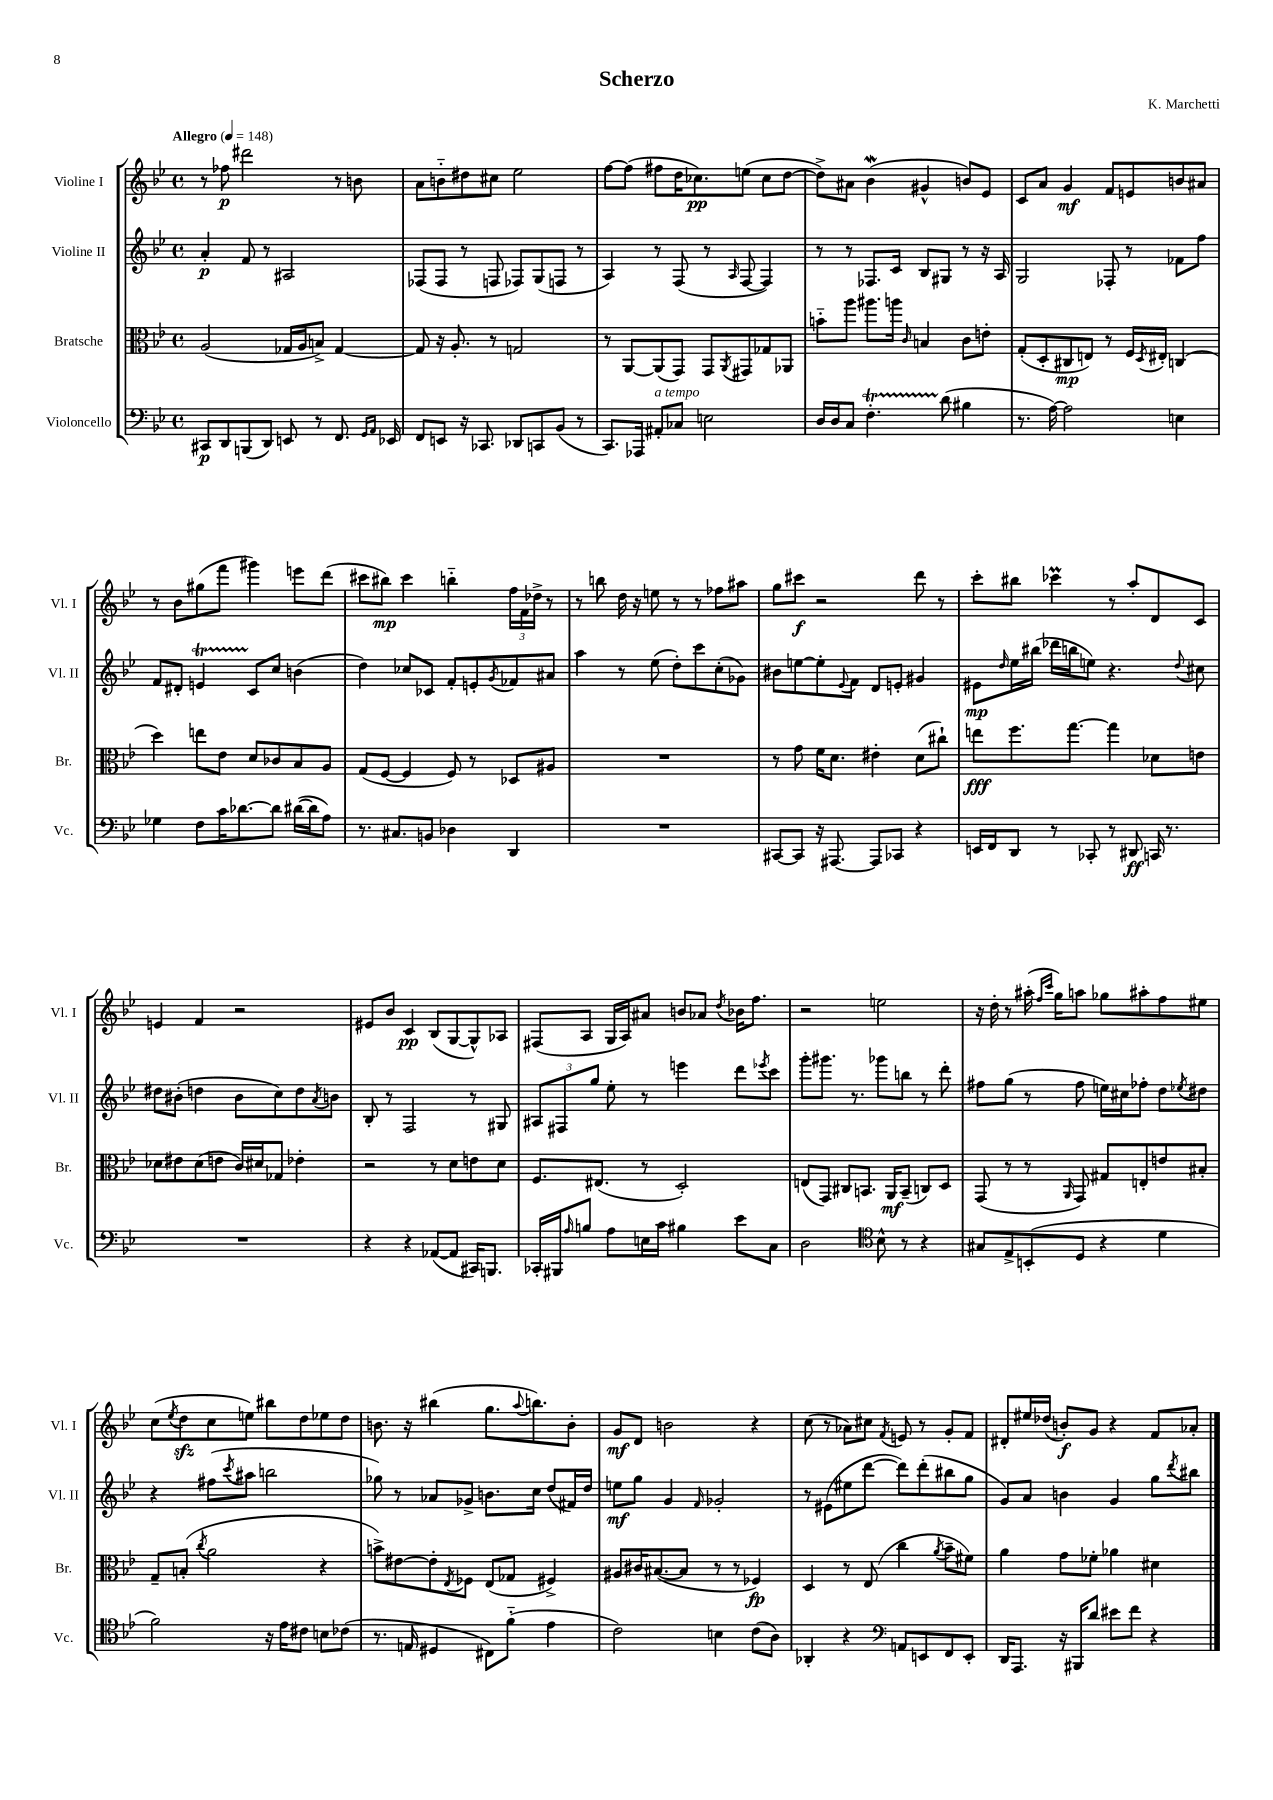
\header { title = "Scherzo" composer = "K. Marchetti" }
<<
\new StaffGroup <<
\new Staff = "s0" \with { instrumentName = "Violine I" shortInstrumentName = "Vl. I" } {
    \clef treble \key bes \major \defaultTimeSignature \time 4/4 \tempo "Allegro" 4 = 148
    r8 fes''8\p dis'''2 r8 b'8 |
    a'8 b'8-_ dis''8 cis''8 ees''2 |
    f''8~ f''8( fis''8 d''16 ces''8.\pp) e''8( ces''8 d''8~ |
    d''8->) ais'8 bes'4\mordent( gis'4-^ b'8) ees'8 |
    c'8 a'8 g'4\mf f'8 e'8 b'8 ais'8 |
    r8 bes'8 gis''8( f'''8 gis'''4) e'''8 d'''8( |
    cis'''8 bis''8\mp) cis'''4 b''4-_ \tuplet 3/2 { f''16 f'16 des''16-> } r8 |
    r8 b''8 d''16 r16 e''8 r8 r8 fes''8 ais''8 |
    g''8 cis'''8\f r2 d'''8 r8 |
    c'''8-. bis''8 ces'''4\prall r8 a''8-. d'8 c'8 |
    e'4 f'4 r2 |
    eis'8 bes'8 c'4\pp bes8( g8~ g8-^) aes8 |
    fis8( a8 g16 a16) ais'8 b'8 aes'8 \acciaccatura { d''8 } bes'16 f''8. |
    r2 e''2 |
    r16 d''16-. r8 ais''16-.( \grace { f''16 c'''16 } g''16) a''8 ges''8 ais''8-. f''8 eis''8 |
    c''8( \acciaccatura { ees''8 } d''8\sfz c''8 e''8) bis''8 d''8 ees''8 d''8 |
    b'8. r16 bis''4( g''8. \appoggiatura { a''8 } b''8.) b'8-. |
    g'8\mf d'8 b'2 r4 |
    c''8( r8 aes'8) cis''8 \acciaccatura { f'8 } e'8 r8 g'8-. f'8 |
    dis'8-. eis''16 des''16( b'8-.\f) g'8 r4 f'8 aes'8-. \bar "|." |
}
\new Staff = "s1" \with { instrumentName = "Violine II" shortInstrumentName = "Vl. II" } {
    \clef treble \key bes \major \defaultTimeSignature \time 4/4
    a'4-.\p f'8 r8 ais2 |
    fes8( fes8 r8 f8 fes8) g8( f8 r8 |
    a4) r8 f8( r8 \grace { a16 } f8~ f4) |
    r8 r8 fes8. c'16 bes8 gis8 r8 r16 a16 |
    g2 fes8-. r8 fes'8 f''8 |
    f'8 dis'8-. e'4\startTrillSpan c'8\stopTrillSpan c''8 b'4( |
    d''4) ces''8 ces'8 f'8-. e'8-. \acciaccatura { g'8 } fes'8 ais'8 |
    a''4 r8 ees''8( d''8-.) c'''8 c''8-.( ges'8) |
    bis'8 e''8~ e''8-. \appoggiatura { ees'8 } f'8 d'8 e'8-. gis'4 |
    eis'8\mp \grace { d''16 } ees''16 bis''16( des'''16 b''16 e''8) r4. \appoggiatura { d''8 } cis''8 |
    dis''8 bis'8-.( d''4 bis'8 c''8) d''8 \acciaccatura { a'8 } b'8 |
    bes8-. r8 f2 r8 gis8 |
    \tuplet 3/2 { ais8 fis8 g''8 } ees''8-. r8 e'''4 d'''8 \acciaccatura { ees'''8 } c'''8 |
    g'''8-. gis'''8. r8. ges'''8 b''8 r8 d'''8-. |
    fis''8 g''8( r8 fis''8 e''16) cis''16 fes''8-. d''8 \acciaccatura { ees''8 } dis''8 |
    r4 fis''8( \acciaccatura { c'''8 } ais''8 b''2 |
    ges''8) r8 aes'8 ges'8-> b'8. c''16 d''8( fis'16) d''16 |
    e''8\mf g''8 g'4 \grace { f'16 } ges'2-. |
    r8 eis'8( eis''8 d'''8~ d'''8) d'''8-.( bis''8 g''8 |
    g'8) a'8 b'4 g'4 g''8 \acciaccatura { d'''8 } bis''8 \bar "|." |
}
\new Staff = "s2" \with { instrumentName = "Bratsche" shortInstrumentName = "Br." } {
    \clef alto \key bes \major \defaultTimeSignature \time 4/4
    a2( ges16 a16 b8->) ges4~ |
    ges8 r16 a8.-. r8 g2 |
    r8 a,8~ a,8( g,8) g,8 \acciaccatura { a,8 } gis,8 ges8 aes,8 |
    b'8-_ a''8 ais''8. a''16 \grace { c'16 } b4 c'8 e'8-. |
    g8-.( d8-. cis8\mp e8) r8 f16 \acciaccatura { d8 } eis16-. c4( |
    d''4) e''8 ees'8 d'8 ces'8 bes8 a8 |
    g8( f8~ f4 f8) r8 des8 ais8 |
    R1 |
    r8 g'8 f'16 d'8. eis'4-. d'8( cis''8-!) |
    e''8\fff f''8. g''8.~ g''4 des'8 e'8 |
    des'8 eis'8 des'8( e'8 c'16) dis'16 ges8 ees'4-. |
    r2 r8 d'8 e'8 d'8 |
    f8. eis8.( r8 d2-.) |
    e8( g,8) cis8 b,8. a,16\mf b,8--( c8) d8 |
    g,8( r8 r8 \grace { a,16 } g,8) gis8 e8-. e'8 bis8-. |
    g8-- b8-.( \acciaccatura { c''8 } a'2 r4 |
    b'8->) eis'8~ eis'8-. \acciaccatura { ees8 } fes8 ees8( ges8 fis4->) |
    ais8 cis'16 bis8.~( bis8 r8 r8 fes4\fp) |
    d4 r8 ees8( c''4 \acciaccatura { a'8 } bes'8-- fis'8) |
    a'4 g'8 fes'8-. aes'4 dis'4 \bar "|." |
}
\new Staff = "s3" \with { instrumentName = "Violoncello" shortInstrumentName = "Vc." } {
    \clef bass \key bes \major \defaultTimeSignature \time 4/4
    cis,8\p d,8 b,,8( d,8) e,8 r8 f,8. \grace { g,16 a,16 } ees,16 |
    f,8 e,8 r16 ces,8. des,8 c,8 bes,8( r8 |
    c,8.) aes,,16 ais,8-.^\markup { \italic "a tempo" } ces8 e2 |
    d16 d16 c8 f4.-.\startTrillSpan d'8\stopTrillSpan( bis4 |
    r8. a16~) a2 e4 |
    ges4 f8 c'16 des'8.~ des'8 dis'16~( dis'16 a8) |
    r8. cis8. b,8 des4 d,4 |
    R1 |
    cis,8~ cis,8 r16 ais,,8.~ ais,,8 ces,8 r4 |
    e,16 f,16 d,8 r8 ces,8-. r8 dis,8\ff c,16 r8. |
    R1 |
    r4 r4 aes,8~( aes,8 cis,16) b,,8. |
    ces,16-. bis,,16 \grace { a16 } b8 a8 e16 c'16 bis4 ees'8 c8 |
    d2 \clef tenor bes8-^ r8 r4 |
    gis8 ees8-> b,8-.( d8 r4 d'4 |
    f'2) r16 ees'16 cis'8 b8 ces'8( |
    r8. e16 dis4 cis8) f'8-_( ees'4 |
    c'2) b4 c'8( a8) |
    aes,4-. r4 \clef bass a,8 e,8 f,8 e,8-. |
    d,16 a,,8. r16 bis,,16 d'8 eis'8 f'8 r4 \bar "|." |
}
>>
>>
\layout { \context { \Score \remove "Bar_number_engraver" } }
